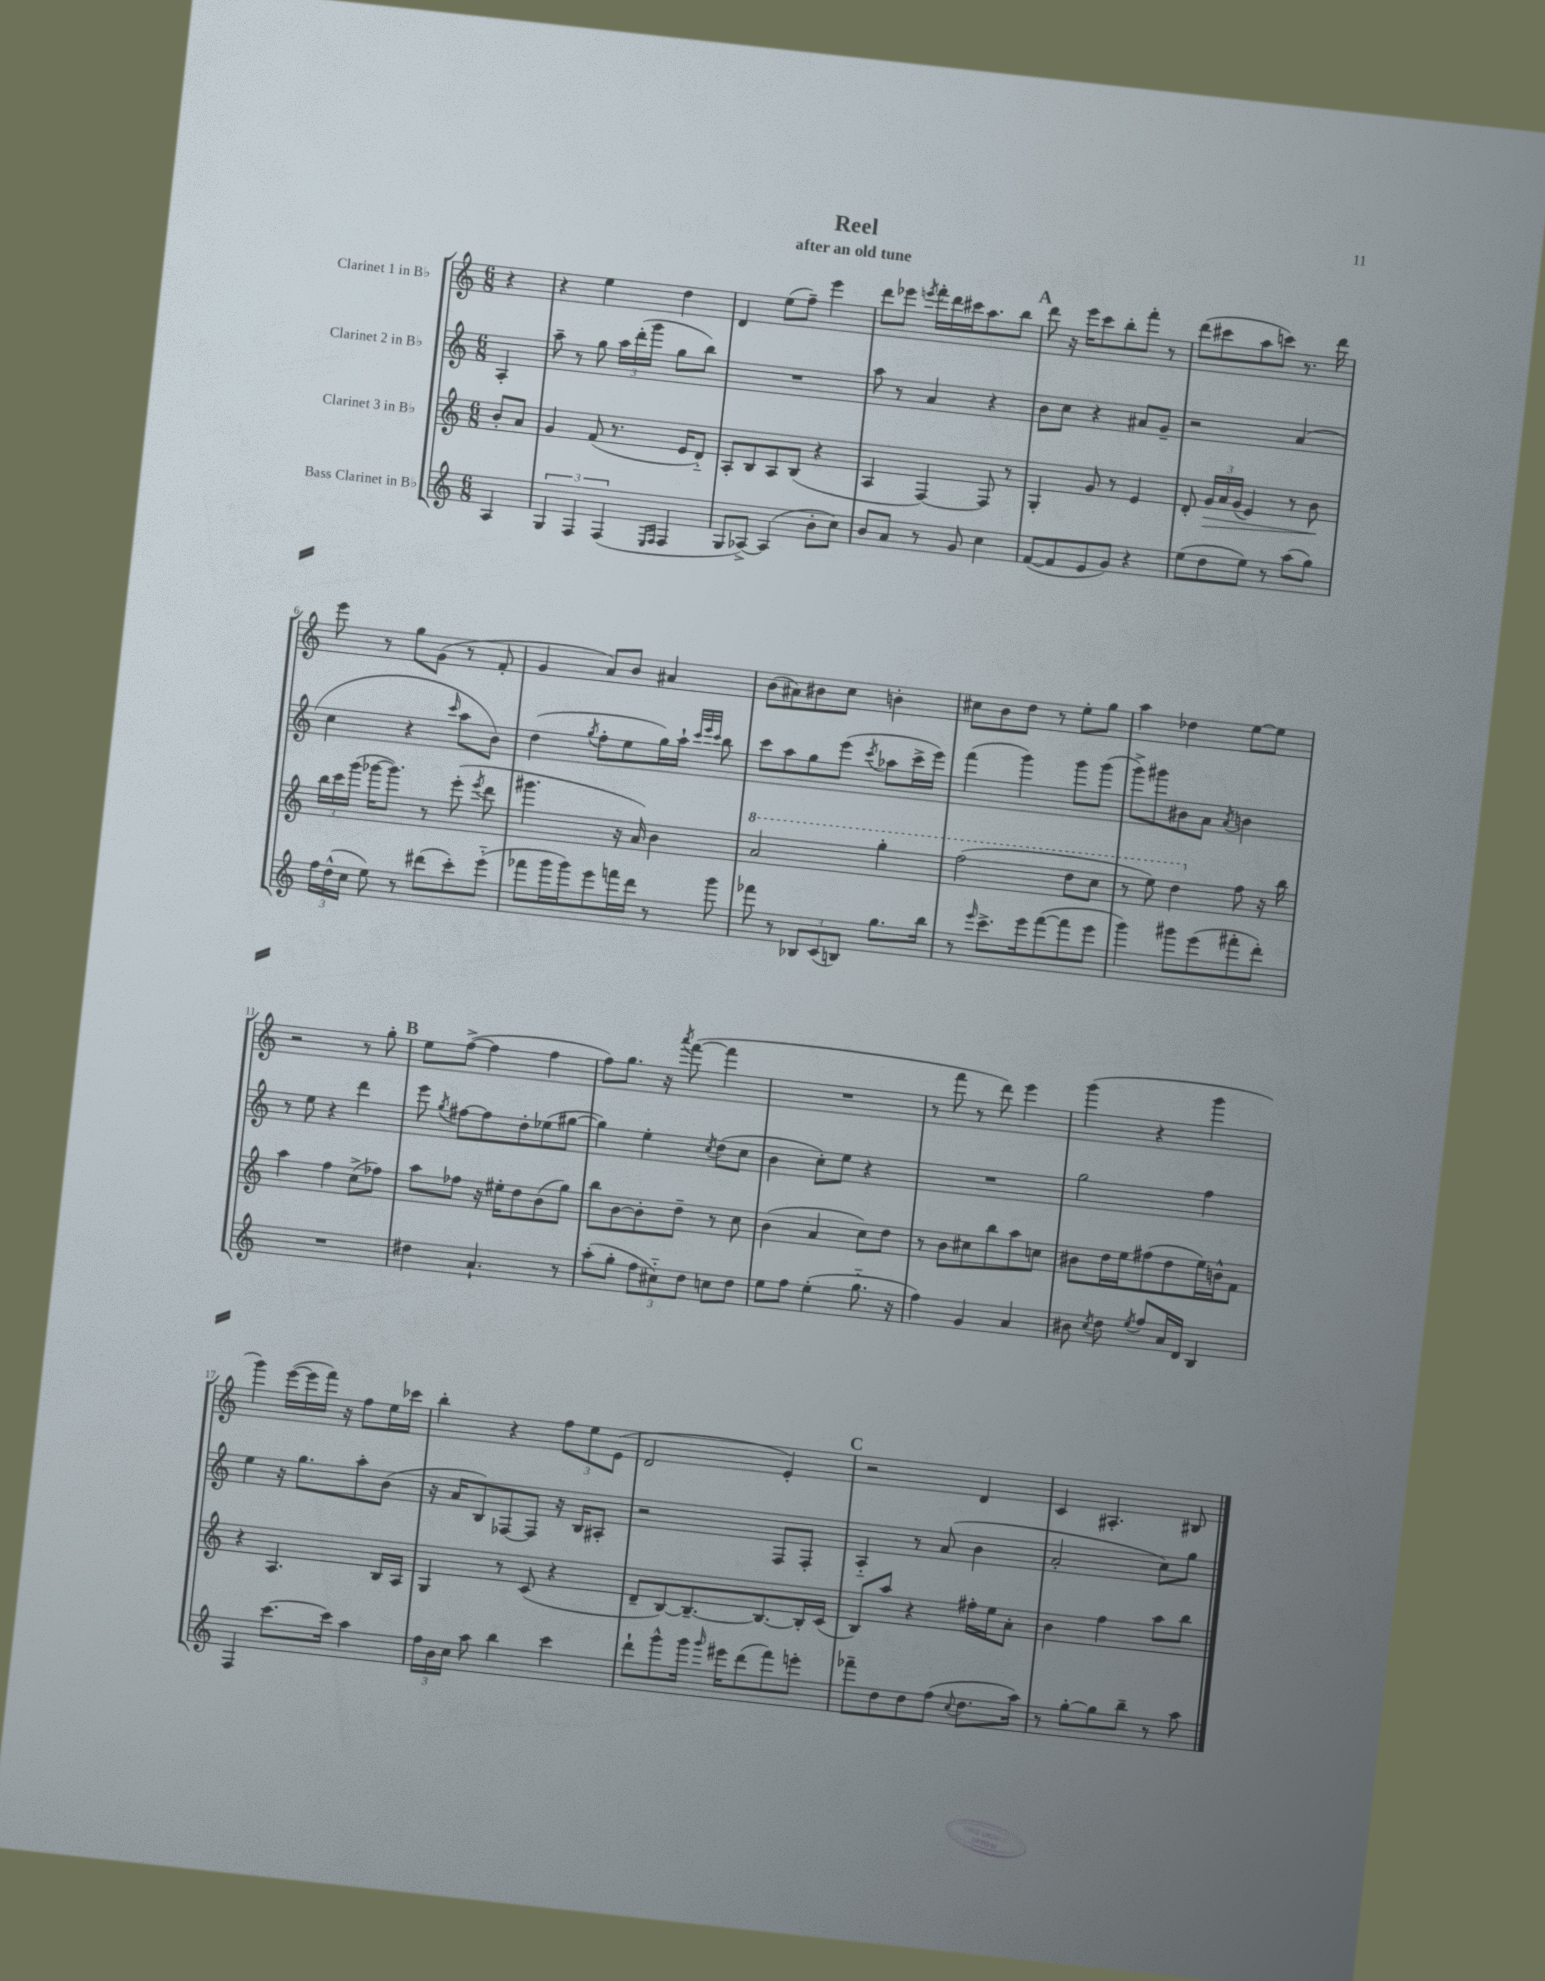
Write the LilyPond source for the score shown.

\header { title = "Reel" subtitle = "after an old tune" }
<<
\new StaffGroup <<
\new Staff = "s0" \with { instrumentName = "Clarinet 1 in Bb" } {
    \clef treble \key c \major \numericTimeSignature \time 6/8 \partial 4
    \autoBeamOff r4 |
    r4 e''4 d''4 |
    d'4 e''8[( f''8]--) e'''4 |
    d'''8[ ees'''8] \acciaccatura { e'''8 } f'''16[-. d'''16 cis'''16 a''8. b''8] |
    \mark \markup { \bold "A" } d'''8 r16 e'''16[ c'''8 b''8-. f'''8]-. r8 |
    d'''8[( cis'''8 a''8 c'''8]) r8. d'''16 |
    e'''8 r8 g''8[ g'8]( r8 f'8-. |
    g'4 a'8[) b'8] ais'4 |
    b'8[( ais'8) bis'8 c''8] b'4-. |
    cis''8[ b'8 d''8] r8 e''8[-. g''8] |
    a''4 des''4 e''8[~ e''8] |
    r2 r8 g''8-. |
    \mark \markup { \bold "B" } e''8[ f''8]~->( f''4 f''4 |
    f''8[) g''8.] r16 \acciaccatura { a'''8 } f'''8~( f'''4 |
    R2. |
    r8 f'''8 r8 d'''8) e'''4 |
    g'''4( r4 g'''4 |
    g'''4) e'''16[~( e'''16 f'''16]) r16 f''8[ e''16 ces'''16] |
    b''4-. r4 \tuplet 3/2 { f''8[ e''8 e'8]( } |
    d'2 e'4-.) |
    \mark \markup { \bold "C" } r2 d'4 |
    c'4 ais4.-. bis8 \bar "|." |
}
\new Staff = "s1" \with { instrumentName = "Clarinet 2 in Bb" } {
    \clef treble \key c \major \numericTimeSignature \time 6/8 \partial 4
    \autoBeamOff a4-. |
    a''8-- r8 g''8 \tuplet 3/2 { a''16[ d'''16-.( g'''16] } g''8[ b''8]) |
    R2. |
    a''8 r8 a'4 r4 |
    \mark \markup { \bold "A" } b'8[ c''8] r4 ais'8[ g'8]-- |
    r2 a'4( |
    c''4 r4 \grace { c'''16 } a''8[ b'8]) |
    d''4( \acciaccatura { g''8 } f''8[-. e''8 g''16) a''16]-! \grace { c'''32[ e'''32 c'''32] } b''8 |
    c'''8[ a''8 g''8 e'''8]( \acciaccatura { c'''8 } aes''8[ c'''16-> e'''16]) |
    f'''4( g'''4) g'''8[ g'''8]( |
    g'''8[->) gis'''8 bis'8 a'8] \acciaccatura { a'8 } b'4 |
    r8 e''8 r4 d'''4 |
    \mark \markup { \bold "B" } e'''8 \acciaccatura { g''8 } fis''8[~ fis''8 d''8-. ees''8( gis''8]~ |
    gis''4) e''4-. \acciaccatura { c''8 } d''8[( c''8] |
    b'4 c''8[-.) e''8] r4 |
    R2. |
    g''2 f''4 |
    e''4 r16 g''8.[ a''8-. b'8]( |
    r16 a'16[ b8) fes8~ fes8] r16 b16[ ais8]-. |
    r2 f8[ f8]-. |
    \mark \markup { \bold "C" } a4-_ r8 a'8( b'4 |
    a'2-. c''8[) g''8] \bar "|." |
}
\new Staff = "s2" \with { instrumentName = "Clarinet 3 in Bb" } {
    \clef treble \key c \major \numericTimeSignature \time 6/8 \partial 4
    \autoBeamOff b'8[-. a'8] |
    g'4 f'8( r8. e'16[ d'8]-_) |
    a8[-. b8 a8 b8]( r4 |
    a4 f4~) f8 r8 |
    \mark \markup { \bold "A" } g4-. g'8 r8 e'4 |
    d'8-. \tuplet 3/2 { g'16[\> a'16 g'16]( } e'4) r8 b'8\! |
    \tuplet 3/2 { b''16[ c'''16 g'''16]( } ges'''16[~ ges'''8.]) r8 e'''8-.( \acciaccatura { e'''8 } d'''8 |
    gis'''4. r16 a'16) b'4 |
    \ottava #1 a''2 g'''4-. |
    f'''2( d'''8[ c'''8] |
    r8 e'''8) d'''4 \ottava #0 f''8 r16 b''16 |
    a''4 f''4 c''8[->( fes''8]) |
    \mark \markup { \bold "B" } a''8[ fes''8] r16 eis''16[-. d''8 b'8( g''8]) |
    b''8[ b'8~ b'8-. d''8]-- r8 c''8 |
    b'4( a'4 c''8[) d''8] |
    r8 b'8[ cis''8 b''8 a''8 c''8] |
    bis'8[ d''16 e''16 fis''8( d''8 e''16) b'16-^ f'8] |
    r4 a4. b16[ a16] |
    g4 r8 c'8( r4 |
    d'8[-- b8~) b8.~-- b8.~ b16-. c'16]( |
    \mark \markup { \bold "C" } b8[) a''8] r4 fis''16[-. e''16 a'8]-. |
    b'4 f''4 a''8[ b''8] \bar "|." |
}
\new Staff = "s3" \with { instrumentName = "Bass Clarinet in Bb" } {
    \clef treble \key c \major \numericTimeSignature \time 6/8 \partial 4
    \autoBeamOff a4 |
    \tuplet 3/2 { g4 f4 f4( } \grace { e16[ f16] } f4 |
    g8[ aes8]~->) aes4( b'8[-. c''8]) |
    b'8[ a'8] r8 g'8 c''4 |
    \mark \markup { \bold "A" } f'8[~( f'8 e'8 g'8]) r4 |
    e''8[( d''8 e''8]) r8 a''8[( g''8]) |
    \tuplet 3/2 { f''16[ d''16-^( c''16] } e''8) r8 dis'''8[( c'''8-.) e'''8]-_( |
    fes'''8[ g'''16 g'''16) e'''8 f'''16 d'''16] r8 g'''8 |
    fes'''8 r8 \tuplet 3/2 { bes8[ c'8( b8]) } g''8.[ b''16] |
    r8 \grace { e'''16 } c'''8.[-> e'''16 f'''8~( f'''8 e'''8] |
    g'''4) gis'''8[ e'''8( fis'''8-. d'''8]-.) |
    R2. |
    \mark \markup { \bold "B" } dis''4 a'4.-! r8 |
    a''8[-.( g''8]-. \tuplet 3/2 { f''8[ cis''8-_) d''8] } c''8[ d''8] |
    e''8[ f''8] e''4-.( g''8.-_ r16 |
    f''4) g'4 a'4 |
    bis'8 \acciaccatura { c''8 } d''8 \acciaccatura { e''8 } f''8[ a'16 d'16] b4 |
    f4 c'''8.[~ c'''16] a''4 |
    \tuplet 3/2 { f''16[ b'16 c''16] } a''8 b''4 c'''4 |
    d'''8[-! g'''8-^ g'''16] \grace { g'''16 } eis'''16[ d'''8( f'''8) e'''8]-. |
    \mark \markup { \bold "C" } fes'''8[-- d''8 d''8 f''8]( \appoggiatura { c''8 } d''8.[ a''16]) |
    r8 g''8[~-. g''8 b''8]-- r8 a''8 \bar "|." |
}
>>
>>
